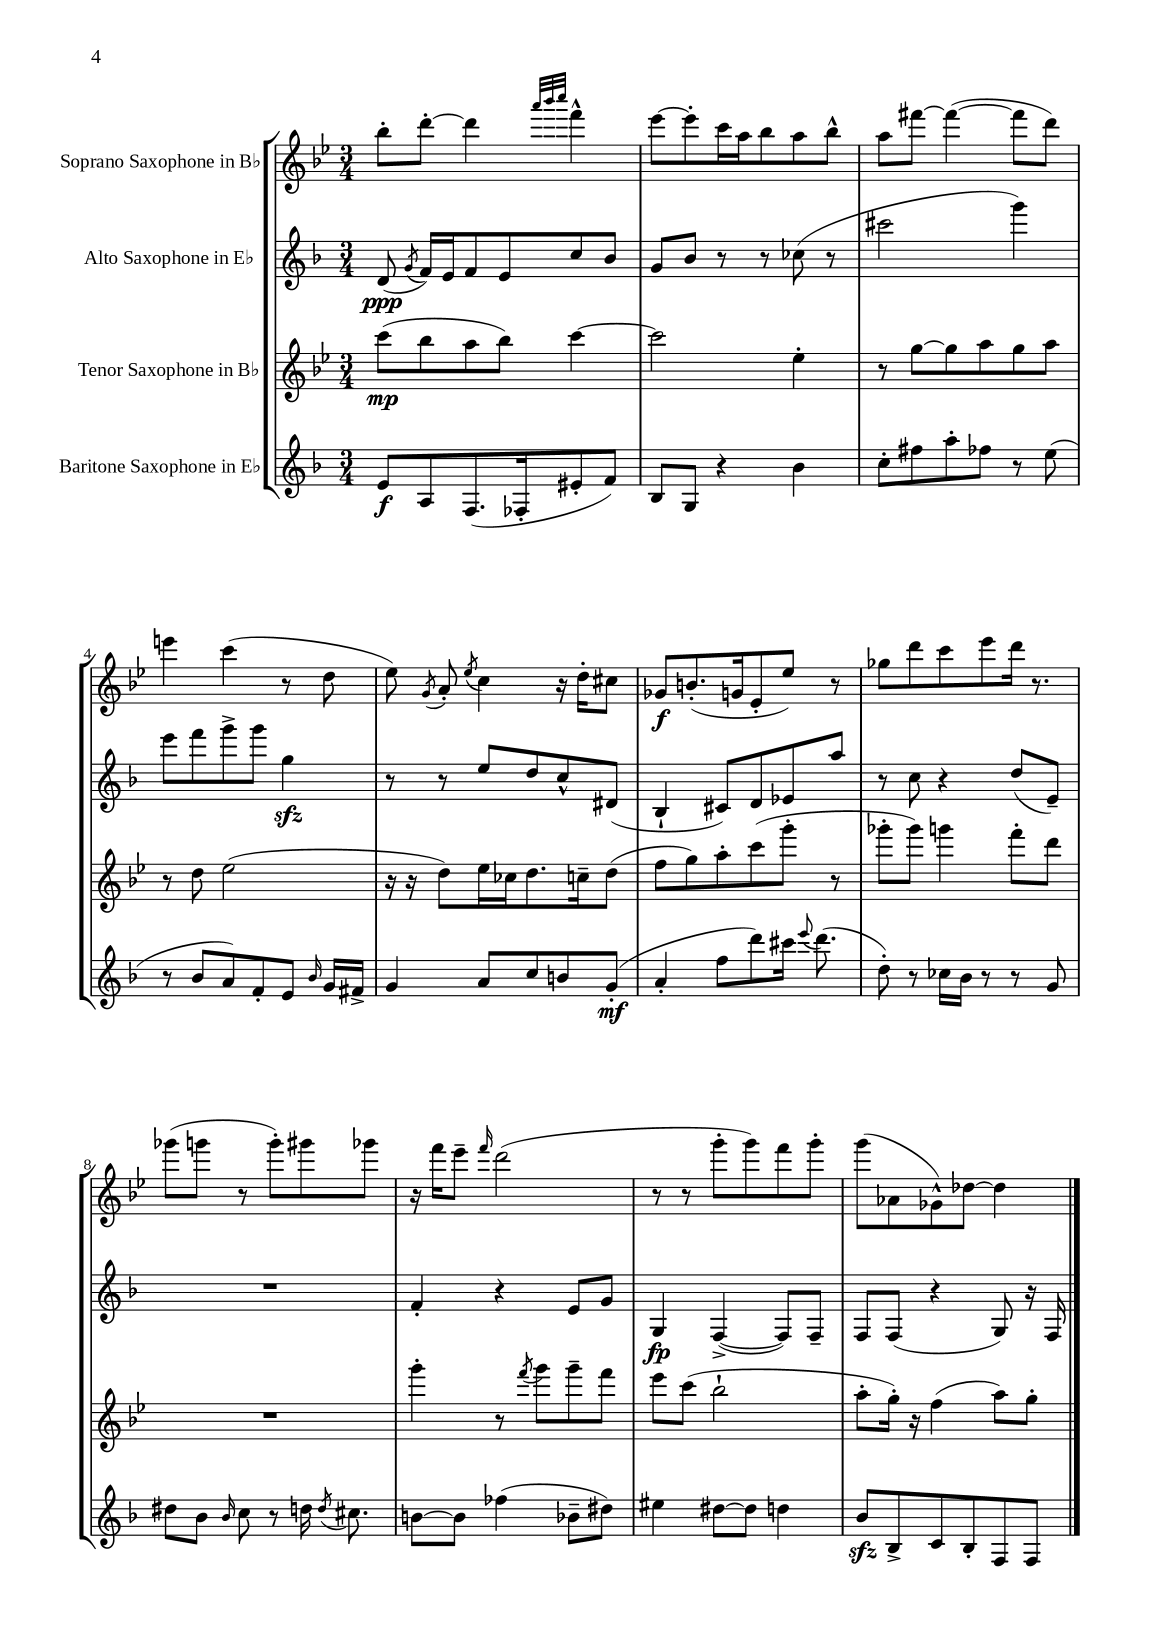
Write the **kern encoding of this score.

**kern	**dynam	**kern	**dynam	**kern	**dynam	**kern	**dynam
*part4	*part4	*part3	*part3	*part2	*part2	*part1	*part1
*staff4	*staff4	*staff3	*staff3	*staff2	*staff2	*staff1	*staff1
*I"Baritone Saxophone in E♭	*	*I"Tenor Saxophone in B♭	*	*I"Alto Saxophone in E♭	*	*I"Soprano Saxophone in B♭	*
*clefG2	*	*clefG2	*	*clefG2	*	*clefG2	*
*k[b-]	*	*k[b-e-]	*	*k[b-]	*	*k[b-e-]	*
*M3/4	*	*M3/4	*	*M3/4	*	*M3/4	*
=1	=1	=1	=1	=1	=1	=1	=1
8e/L	f	(8ccc\L	mp	(8d/	ppp	8bb-'\L	.
.	.	.	.	8qg/	.	.	.
8A/	.	8bb-\	.	16f/LL)	.	[8ddd'\J	.
.	.	.	.	16e/J	.	.	.
(8.F/	.	8aa\	.	8f/	.	4ddd\]	.
.	.	8bb-\J)	.	8e/	.	.	.
16F-X'/k	.	.	.	.	.	.	.
.	.	.	.	.	.	32qqaaa/LLL	.
.	.	.	.	.	.	32qqbbb-/	.
.	.	.	.	.	.	32qqcccc/JJJ	.
8e#X'/	.	[4ccc\	.	8cc/	.	4fff^^\	.
8f/J)	.	.	.	8b-/J	.	.	.
=2	=2	=2	=2	=2	=2	=2	=2
8B-/L	.	2ccc\]	.	8g/L	.	[8eee-\L	.
8G/J	.	.	.	8b-/J	.	8eee-'\]	.
4r	.	.	.	8r	.	16ccc\L	.
.	.	.	.	.	.	16aa\J	.
.	.	.	.	8r	.	8bb-\	.
4b-\	.	4ee-'\	.	(8cc-X\	.	8aa\	.
.	.	.	.	8r	.	8bb-^^\J	.
=3	=3	=3	=3	=3	=3	=3	=3
8cc'\L	.	8r	.	2ccc#X\	.	8aa\L	.
8ff#X\	.	[8gg\L	.	.	.	[8fff#X\J	.
8aa'\	.	8gg\]	.	.	.	(4fff#\_	.
8ff-X\J	.	8aa\	.	.	.	.	.
8r	.	8gg\	.	4ggg\)	.	8fff#\L]	.
(8ee\	.	8aa\J	.	.	.	8ddd\J)	.
!!LO:LB:g=z
=4	=4	=4	=4	=4	=4	=4	=4
8r	.	8r	.	8eee\L	.	4eeen\	.
8b-/L	.	8dd\	.	8fff\	.	.	.
8a/)	.	(2ee-\	.	8ggg^\	.	(4ccc\	.
8f'/	.	.	.	8ggg\J	.	.	.
8e/J	.	.	.	4ggzz\	.	8r	.
16qqb-/	.	.	.	.	.	.	.
16g/LL	.	.	.	.	.	8dd\	.
16f#X^/JJ	.	.	.	.	.	.	.
=5	=5	=5	=5	=5	=5	=5	=5
4g/	.	16r	.	8r	.	8ee-\)	.
.	.	16r	.	.	.	.	.
.	.	.	.	.	.	8qg/	.
.	.	8dd\L)	.	8r	.	8a'/	.
.	.	.	.	.	.	8qee-/	.
8a/L	.	16ee-\L	.	8ee/L	.	4cc\	.
.	.	16cc-X\J	.	.	.	.	.
8cc/	.	8.dd\	.	8dd/	.	.	.
8bn/	.	.	.	8cc^^/	.	16r	.
.	.	16ccn~\k	.	.	.	16dd'\KL	.
(8g'/J	mf	(8dd\J	.	(8d#X/J	.	8cc#X\J	.
=6	=6	=6	=6	=6	=6	=6	=6
4a'/	.	8ff\L	.	4B-`/	.	8g-X/L	f
.	.	8gg\)	.	.	.	(8.bn'/	.
8ff\L	.	8aa'\	.	8c#X/L)	.	.	.
.	.	.	.	.	.	16gn/k	.
8ddd\)	.	(8ccc\	.	8d/	.	8e-'/	.
16ccc#X\Jk	.	8ggg'\J	.	8e-X/	.	8ee-/J)	.
8qqeee/	.	.	.	.	.	.	.
(8.ddd\	.	.	.	.	.	.	.
.	.	8r	.	8aa/J	.	8r	.
=7	=7	=7	=7	=7	=7	=7	=7
8dd'\)	.	8ggg-X'\L	.	8r	.	8gg-X\L	.
8r	.	8ggg-\J)	.	8cc\	.	8ddd\	.
16cc-X\LL	.	4gggn\	.	4r	.	8ccc\	.
16b-\JJ	.	.	.	.	.	.	.
8r	.	.	.	.	.	8eee-\	.
8r	.	8fff'\L	.	(8dd/L	.	16ddd\Jk	.
.	.	.	.	.	.	8.r	.
8g/	.	8ddd\J	.	8e~/J)	.	.	.
!!LO:LB:g=z
=8	=8	=8	=8	=8	=8	=8	=8
8dd#X\L	.	2.r	.	2.r	.	(8ggg-X\L	.
8b-\J	.	.	.	.	.	8gggn\J	.
16qqb-/	.	.	.	.	.	.	.
8cc\	.	.	.	.	.	8r	.
8r	.	.	.	.	.	8ggg'\L)	.
16ddn\	.	.	.	.	.	8ggg#X\	.
8qdd/	.	.	.	.	.	.	.
8.cc#X\	.	.	.	.	.	.	.
.	.	.	.	.	.	8ggg-X\J	.
=9	=9	=9	=9	=9	=9	=9	=9
[8bn\L	.	4ggg'\	.	4f'/	.	16r	.
.	.	.	.	.	.	16fff\KL	.
8b\J]	.	.	.	.	.	8eee-~\J	.
.	.	.	.	.	.	16qqfff/	.
(4ff-X\	.	8r	.	4r	.	(2ddd\	.
.	.	8qfff/	.	.	.	.	.
.	.	8ggg\L	.	.	.	.	.
8b-X~\L	.	8ggg~\	.	8e/L	.	.	.
8dd#X\J)	.	8fff\J	.	8g/J	.	.	.
=10	=10	=10	=10	=10	=10	=10	=10
4ee#X\	.	8eee-\L	.	4G/	fp	8r	.
.	.	(8ccc\J	.	.	.	8r	.
[8dd#X\L	.	2bb-`\	.	([4F^/	.	8ggg'\L	.
8dd#\J]	.	.	.	.	.	8ggg\)	.
4ddn\	.	.	.	8F/L])	.	8fff\	.
.	.	.	.	8F~/J	.	8ggg'\J	.
=11	=11	=11	=11	=11	=11	=11	=11
8b-zz/L	.	8aa'\L	.	8F/L	.	(8ggg\L	.
8B-^/	.	16gg'\Jk)	.	(8F/J	.	8a-X\	.
.	.	16r	.	.	.	.	.
8c/	.	(4ff\	.	4r	.	8g-X^^\)	.
8B-'/	.	.	.	.	.	[8dd-X\J	.
8F/	.	8aa\L)	.	8G/)	.	4dd-\]	.
8F/J	.	8gg'\J	.	16r	.	.	.
.	.	.	.	16F/	.	.	.
==	==	==	==	==	==	==	==
*-	*-	*-	*-	*-	*-	*-	*-
